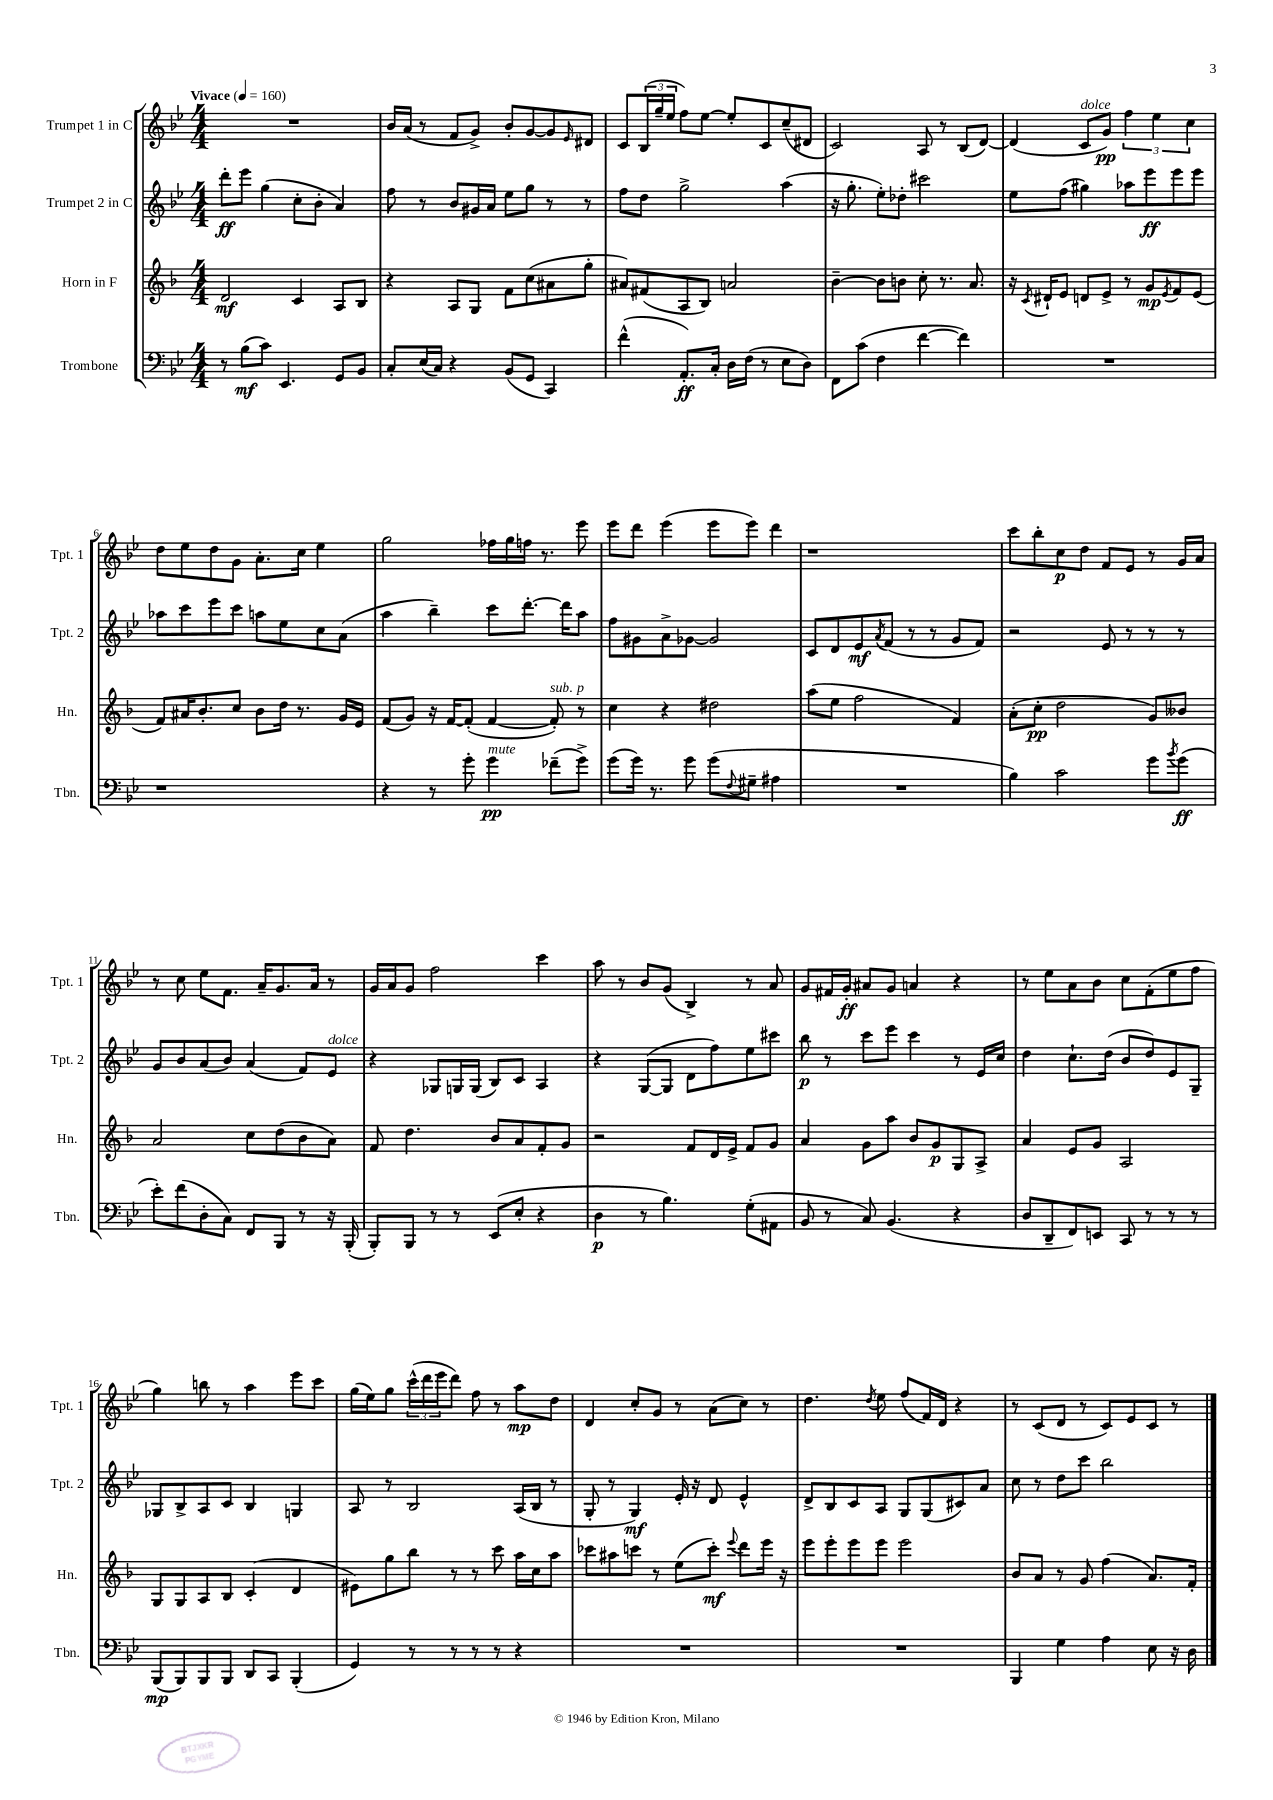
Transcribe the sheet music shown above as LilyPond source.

<<
\new StaffGroup <<
\new Staff = "s0" \with { instrumentName = "Trumpet 1 in C" shortInstrumentName = "Tpt. 1" } {
    \clef treble \key bes \major \numericTimeSignature \time 4/4 \tempo "Vivace" 4 = 160
    R1 |
    bes'16 a'16( r8 f'8 g'8->) bes'8-. g'8~ g'8 \grace { ees'16 } dis'8 |
    c'8 \tuplet 3/2 { bes16( g''16-- ees''16 } f''8) ees''8~ ees''8-. c'8 c''8--( dis'8 |
    c'2) a8 r8 bes8( d'8~) |
    d'4( c'8^\markup { \italic "dolce" } g'8\pp) \tuplet 3/2 { f''4 ees''4 c''4 } |
    d''8 ees''8 d''8 g'8 a'8.-. c''16 ees''4 |
    g''2 fes''16 g''16 f''16 r8. ees'''8 |
    ees'''8 d'''8 ees'''4( ees'''8 ees'''8) d'''4 |
    r1 |
    c'''8 bes''8-. c''8\p d''8 f'8 ees'8 r8 g'16 a'16 |
    r8 c''8 ees''8 f'8. a'16-- g'8. a'16 r8 |
    g'16 a'16 g'8 f''2 c'''4 |
    a''8 r8 bes'8 g'8( bes4->) r8 a'8 |
    g'8 fis'16 g'16-.\ff ais'8 g'8 a'4 r4 |
    r8 ees''8 a'8 bes'8 c''8 f'8-.( ees''8 f''8 |
    g''4) b''8 r8 a''4 ees'''8 c'''8 |
    g''16( ees''16) g''8 \tuplet 3/2 { c'''16-^( d'''16 ees'''16 } d'''8) f''8 r8 a''8\mp d''8 |
    d'4 c''8-. g'8 r8 a'8( c''8) r8 |
    d''4. \acciaccatura { d''8 } ees''8 f''8( f'16) d'16 r4 |
    r8 c'8( d'8 r8 c'8) ees'8 c'8 r8 \bar "|." |
}
\new Staff = "s1" \with { instrumentName = "Trumpet 2 in C" shortInstrumentName = "Tpt. 2" } {
    \clef treble \key bes \major \numericTimeSignature \time 4/4
    d'''8-.\ff ees'''8 g''4( c''8-. bes'8-. a'4) |
    f''8 r8 bes'8 gis'16 a'16 ees''8 g''8 r8 r8 |
    f''8 d''8 g''2-> a''4( |
    r16 g''8.-. ees''8-.) des''8-. cis'''2 |
    ees''8 f''8( gis''4) aes''8 ees'''8\ff ees'''8 ees'''8 |
    aes''8 c'''8 ees'''8 c'''8 a''8 ees''8 c''8 a'8( |
    a''4 bes''4--) c'''8 d'''8.~-. d'''16 a''8 |
    f''8 gis'8 a'8-> ges'8~ ges'2 |
    c'8 d'8 ees'8\mf \acciaccatura { a'8 } f'8( r8 r8 g'8 f'8) |
    r2 ees'8 r8 r8 r8 |
    g'8 bes'8 a'8( bes'8) a'4( f'8) ees'8^\markup { \italic "dolce" } |
    r4 ges8 g16 g16( bes8) c'8 a4 |
    r4 g8~( g8 d'8 f''8) ees''8 cis'''8 |
    bes''8\p r8 c'''8 ees'''8 c'''4 r8 ees'16 c''16 |
    d''4 c''8.-! d''16( bes'8 d''8) ees'8 g8-- |
    ges8 bes8-> a8 c'8 bes4 g4 |
    a8 r8 bes2 a16( bes16 r8 |
    g8-. r8 g4\mf) ees'16-. r16 d'8 ees'4-^ |
    d'8-> bes8 c'8 a8 g8 g8( cis'8) a'8 |
    c''8 r8 d''8 c'''8 bes''2 \bar "|." |
}
\new Staff = "s2" \with { instrumentName = "Horn in F" shortInstrumentName = "Hn." } {
    \clef treble \key f \major \numericTimeSignature \time 4/4
    d'2\mf c'4 a8 bes8 |
    r4 a8 g8 f'8 c''8( ais'8 g''8-. |
    ais'8) fis'8( a8 bes8) a'2 |
    bes'4~-- bes'8 b'8 c''8-. r8. a'8. |
    r16 \acciaccatura { c'8 } dis'16-! e'8 d'8 e'8-> r8 g'8\mp \acciaccatura { e'8 } f'8 e'8( |
    f'8) ais'16 bes'8.-. c''8 bes'8 d''16 r8. g'16 e'16 |
    f'8( g'8) r16 f'16~ f'8-.( f'4~ f'8-.^\markup { \italic "sub. p" }) r8 |
    c''4 r4 dis''2 |
    a''8( e''8 f''2 f'4) |
    a'8-.( c''8-.\pp d''2 g'8) beses'8 |
    a'2 c''8 d''8( bes'8 a'8) |
    f'8 d''4. bes'8 a'8 f'8-. g'8 |
    r2 f'8 d'16 e'16-> f'8 g'8 |
    a'4 g'8 a''8 bes'8 g'8\p g8 a8-> |
    a'4 e'8 g'8 a2 |
    g8 g8 a8 bes8 c'4-.( d'4 |
    eis'8) g''8 bes''8 r8 r8 c'''8 a''16 c''16 a''8 |
    ces'''8 ais''8 c'''8 r8 e''8( c'''8-.\mf) \appoggiatura { e'''8 } d'''8 e'''16 r16 |
    e'''8 e'''8-. e'''8 e'''8 e'''2 |
    bes'8 a'8 r8 g'8 f''4( a'8.) f'16-. \bar "|." |
}
\new Staff = "s3" \with { instrumentName = "Trombone" shortInstrumentName = "Tbn." } {
    \clef bass \key bes \major \numericTimeSignature \time 4/4
    r8 bes8\mf( c'8) ees,4. g,8 bes,8 |
    c8-. ees16( c16) r4 bes,8( g,8 c,4) |
    f'4-^( a,8.-.\ff) c16-. d16 f16( r8 ees8 d8) |
    f,8 c'8( f4 f'4~ f'4) |
    R1 |
    r1 |
    r4 r8 g'8-. g'4\pp^\markup { \italic "mute" } fes'8--( g'8->) |
    g'8( g'16) r8. g'8 g'8( \appoggiatura { f8 } gis8-- ais4 |
    R1 |
    bes4) c'2 g'8 \acciaccatura { bes'8 } g'8\ff( |
    ees'8-.) f'8( d8-. c8) f,8 bes,,8 r8 r16 bes,,16-.( |
    bes,,8-.) bes,,8 r8 r8 ees,8( ees8-. r4 |
    d4\p r8 bes4.) g8-.( ais,8 |
    bes,8 r8 c8) bes,4.( r4 |
    d8 d,8-- f,8) e,8 c,8 r8 r8 r8 |
    bes,,8\mp( bes,,8) bes,,8 bes,,8 d,8 c,8 bes,,4-.( |
    g,4) r8 r8 r8 r8 r4 |
    R1 |
    R1 |
    bes,,4 g4 a4 ees8 r16 d16 \bar "|." |
}
>>
>>
